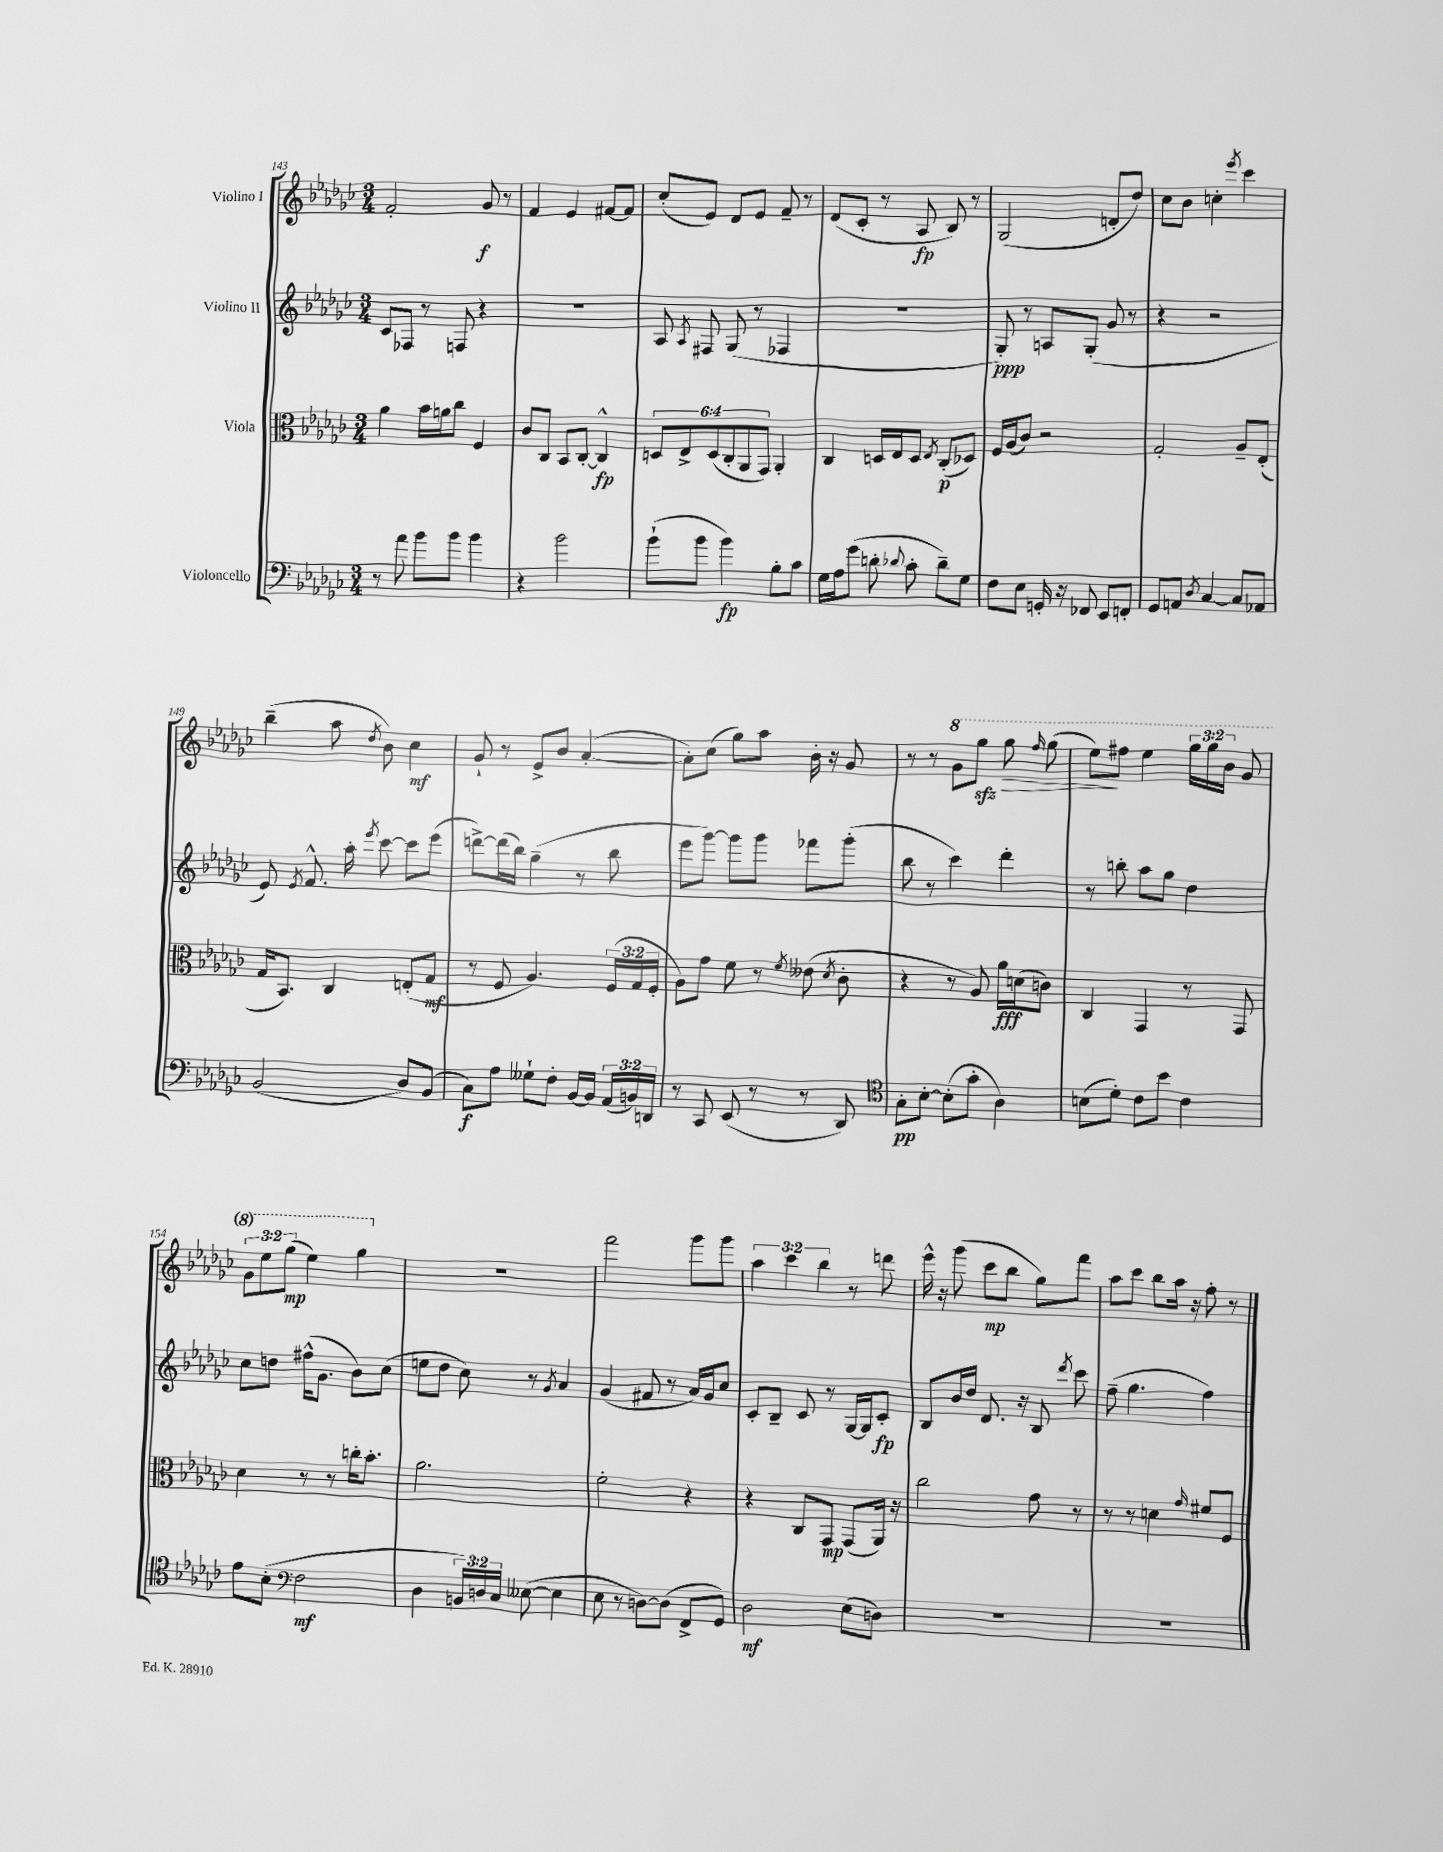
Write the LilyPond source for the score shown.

<<
\new StaffGroup <<
\new Staff = "s0" \with { instrumentName = "Violino I" } {
    \clef treble \key ges \major \numericTimeSignature \time 3/4 \override Staff.TupletNumber.text = #tuplet-number::calc-fraction-text
    \autoBeamOff f'2-. ges'8\f r8 |
    f'4 ees'4 fis'8[~ fis'8] |
    ces''8[-.( ees'8]) des'8[ ees'8] f'8-- r8 |
    des'8[( ces'8]-. r8 aes8\fp bes8) r8 |
    ges2( d'8[-. des''8]) |
    ces''8[ bes'8] c''4-. \acciaccatura { ees'''8 } ces'''4 |
    bes''4--( aes''8 \acciaccatura { des''8 } bes'8) ces''4\mf |
    ges'8-! r8 ees'8[-> bes'8] aes'4~-.( |
    aes'8[-.) ces''8]( ges''8[) aes''8] bes'16-. r16 ges'8 |
    r8 r8 \ottava #1 ges''8[ ges'''8]\sfz ges'''8\> \grace { f'''16 } ges'''8( |
    ees'''8[\!) fis'''8] ees'''4 \tuplet 3/2 { ges'''16[ ges'''16 bes''16] } ges''8 |
    \tuplet 3/2 { ges''8[ ees'''8 ges'''8]\mp( } ees'''4) ges'''4 \ottava #0 |
    R2. |
    f'''2 ges'''8[ ges'''8] |
    \tuplet 3/2 { aes''4 ces'''4 bes''4 } r8 d'''8 |
    ees'''16-^ r16 ges'''8( ces'''8[\mp bes''8] ges''8[) f'''8] |
    aes''8[ ces'''8] bes''8[ aes''16] r16 f''8-. r8 \bar "|." |
}
\new Staff = "s1" \with { instrumentName = "Violino II" } {
    \clef treble \key ges \major \numericTimeSignature \time 3/4
    \autoBeamOff ces'8[ fes8] r8 f8 r4 |
    R2. |
    aes8 \acciaccatura { aes8 } fis8 ges8( r8 fes4 |
    R2. |
    ges8-.\ppp) r8 a8[ ges8]-.( ges'8 r8 |
    r4 r2 |
    ees'8) \acciaccatura { ees'8 } f'8.-^ aes''16-. \acciaccatura { ees'''8 } ces'''8~ ces'''8[ ees'''8]( |
    d'''8[~->) d'''16( bes''16]) ges''4--( r8 bes''8 |
    ees'''8[ ges'''8]~) ges'''8[ ges'''8] fes'''8[ ges'''8]-.( |
    bes''8 r8 ces'''4) des'''4-. |
    r8 b''8-. aes''8[ ges''8] des''4 |
    ces''8[ d''8] fis''16[-^( ges'8.] bes'8[) ces''8]( |
    e''8[ des''8] ces''8) r8 \acciaccatura { ges'8 } aes'4 |
    ges'4( fis'8 r8 aes'16[) ges'16 ces''8] |
    ces'8[-. bes8]-- ces'8 r8 ges16[~ ges16 ces'8]-.\fp |
    bes8[ bes'16 des''16] des'8. r16 bes8 \acciaccatura { des'''8 } ces'''8 |
    f''8--( ges''4. f''4) \bar "|." |
}
\new Staff = "s2" \with { instrumentName = "Viola" } {
    \clef alto \key ges \major \numericTimeSignature \time 3/4 \override Staff.TupletNumber.text = #tuplet-number::calc-fraction-text
    \autoBeamOff aes'4 bes'16[ a'16 ces''8] f4 |
    ces'8[ ces8] bes,8[ ces8]~-. ces4-^\fp |
    \tuplet 6/4 { d8[ ees8-> d8( ces8-. aes,8 ges,8]) } aes,4-. |
    ces4 d16[ ees16 d8] \acciaccatura { ees8 } ces8[-.\p( des8]) |
    f16[ aes16( ces'8]) r2 |
    ges2-. aes8[-- ees8]-.( |
    ges16[ bes,8.]) ces4 e8[-.( ges8]\mf |
    r8 f8 aes4.) \tuplet 3/2 { f16[( ges16 f16]-. } |
    aes8[) ges'8] f'8 r8 \acciaccatura { f'8 } eeses'8( \acciaccatura { des'8 } ces'8-. |
    r4 r8 aes8) aes'16[\fff d'16( c'8]) |
    ces4 ges,4 r8 ges,8 |
    des'4 r8 r8 c''16[-. bes'8.]-. |
    aes'2. |
    f'2-. r4 |
    r4 ces8[ ges,8]\mp ges,8[( aes,16]) r16 |
    ces''2 ges'8 r8 |
    r8 r8 d'4 \grace { ges'16 } fis'8[ f8] \bar "|." |
}
\new Staff = "s3" \with { instrumentName = "Violoncello" } {
    \clef bass \key ges \major \numericTimeSignature \time 3/4 \override Staff.TupletNumber.text = #tuplet-number::calc-fraction-text
    \autoBeamOff r8 aes'8 bes'8[ bes'8] bes'4 |
    r4 bes'2 |
    bes'8[-!( bes'8] bes'4\fp) bes8[-. ces'8] |
    ges16[ aes16 ges'8]( d'8-. \appoggiatura { des'8 } ces'8-. des'8[--) ges8] |
    f8[ ees8] g,16-. r16 fes,8 ees,8[ f,8]-. |
    ges,8[ a,8] \acciaccatura { des8 } ces4~ ces8[ aes,8] |
    bes,2( des8[) bes,8]( |
    ces8[\f) aes8] geses8[-! f8]-. bes,16[~ bes,16] \tuplet 3/2 { aes,16[( b,16) d,16] } |
    r8 ces,8 ees,8( r8 r8 des,8) |
    \clef tenor ges8[-.\pp bes8]~-. bes8[-.( ges'8]-. aes4) |
    b8[( des'8]-.) ces'8[ bes'8] ces'4 |
    ees'8[ bes8]-.( \clef bass f2\mf |
    des4 \tuplet 3/2 { b,16[) d16 ces16] } eeses8~( eeses4 |
    ees8 r8 d8[~) d8]( f,8[-> ges,8]) |
    des2\mf ees8[( d8]) |
    R2. |
    R2. \bar "|." |
}
>>
>>
\layout { \context { \Score currentBarNumber = #143 } }
